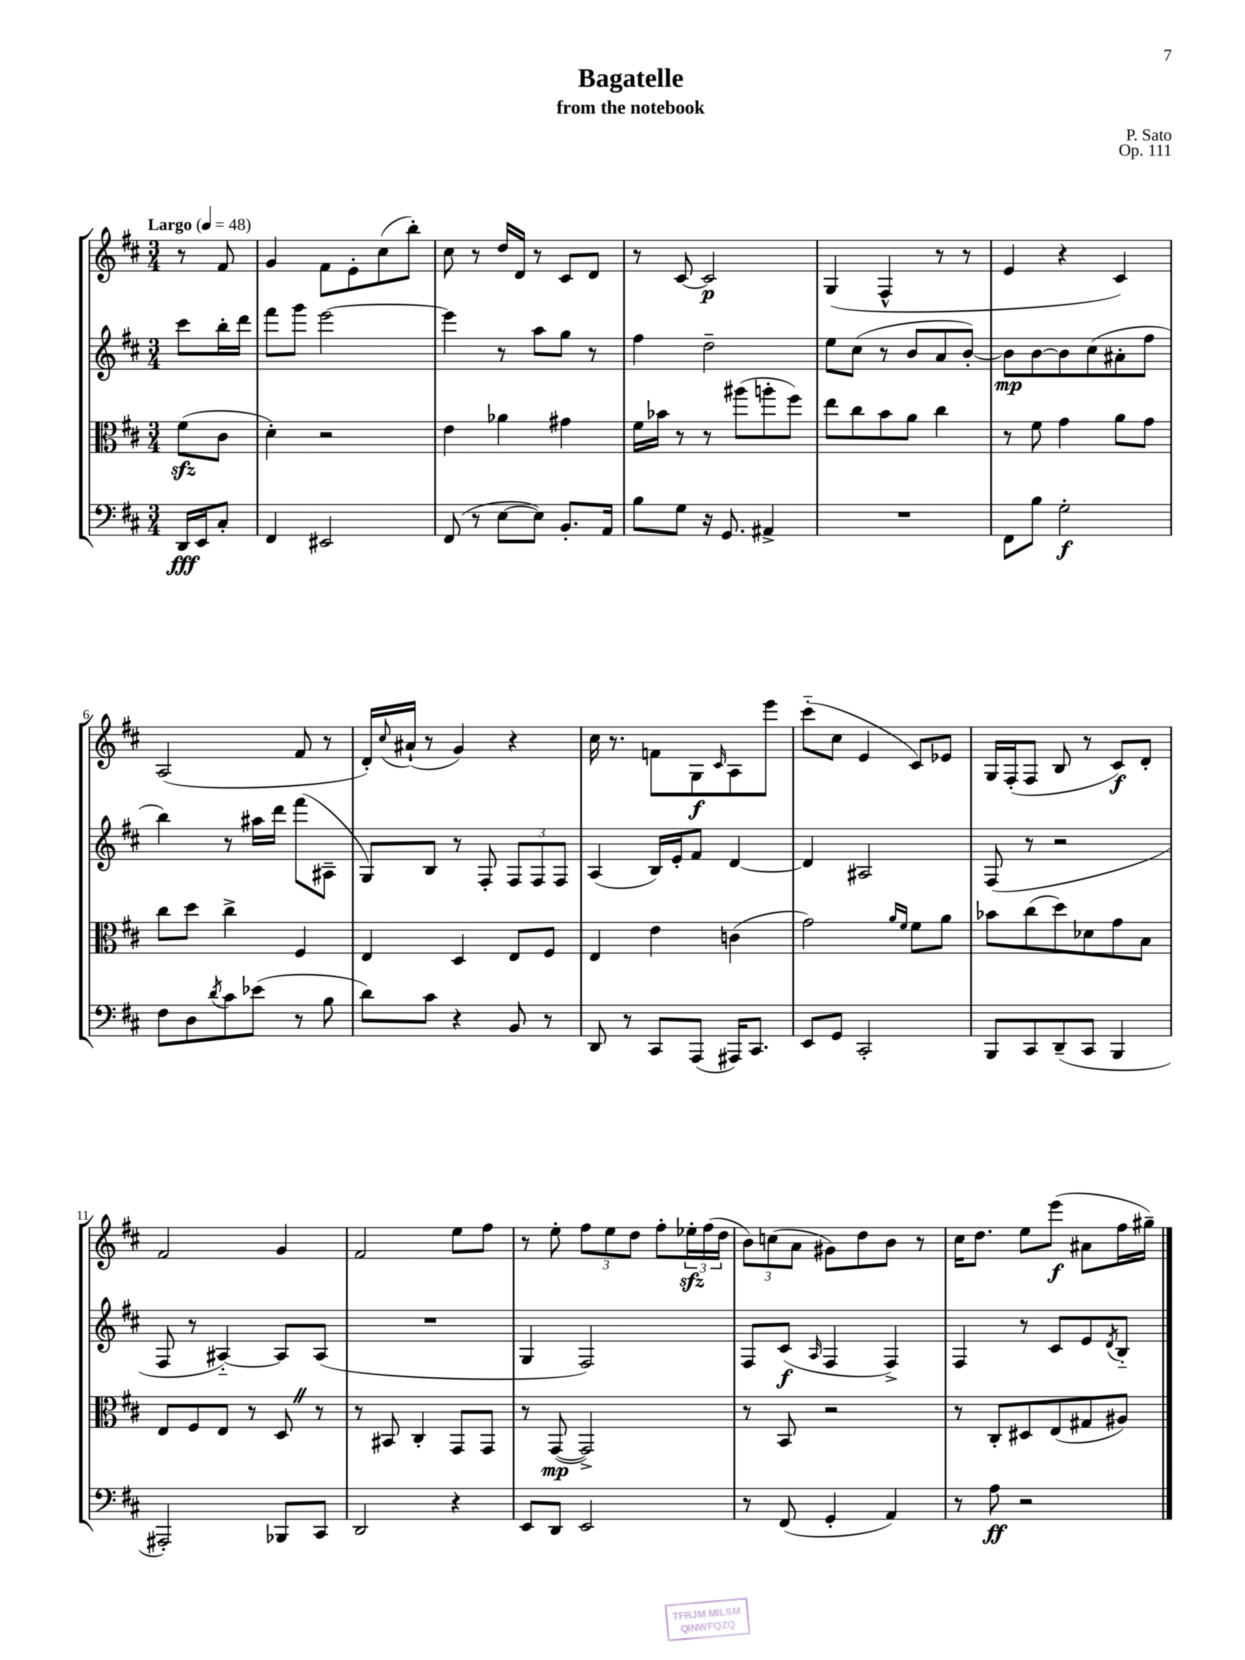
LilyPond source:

\header { title = "Bagatelle" composer = "P. Sato" subtitle = "from the notebook" opus = "Op. 111" }
<<
\new StaffGroup <<
\new Staff = "s0" {
    \clef treble \key d \major \numericTimeSignature \time 3/4 \partial 4 \tempo "Largo" 4 = 48
    r8 fis'8 |
    g'4 fis'8 e'8-. cis''8( b''8-.) |
    cis''8 r8 d''16 d'16 r8 cis'8 d'8 |
    r8 cis'8~ cis'2\p |
    g4( fis4-^ r8 r8 |
    e'4 r4 cis'4) |
    a2( fis'8 r8 |
    d'16-.) \appoggiatura { cis''8 } ais'16-!( r8 g'4) r4 |
    cis''16 r8. f'8 g8\f \grace { cis'16 } a8 e'''8 |
    cis'''8-_( cis''8 e'4 cis'8) ees'8 |
    g16 fis16-.( fis8 b8 r8 cis'8\f) d'8-. |
    fis'2 g'4 |
    fis'2 e''8 fis''8 |
    r8 e''8-. \tuplet 3/2 { fis''8 e''8 d''8 } fis''8-. \tuplet 3/2 { ees''16-.\sfz fis''16( d''16 } |
    \tuplet 3/2 { b'8) c''8( a'8 } gis'8) d''8 b'8 r8 |
    cis''16 d''8. e''8 e'''8\f( ais'8 fis''16 gis''16--) \bar "|." |
}
\new Staff = "s1" {
    \clef treble \key d \major \numericTimeSignature \time 3/4 \partial 4
    cis'''8 b''16-. d'''16 |
    fis'''8 g'''8 e'''2~ |
    e'''4 r8 a''8 g''8 r8 |
    fis''4 d''2-- |
    e''8 cis''8( r8 b'8 a'8 b'8~-.) |
    b'8\mp b'8~ b'8 cis''8( ais'8-. fis''8 |
    b''4) r8 ais''16 d'''16 fis'''8( ais8-- |
    g8) b8 r8 fis8-. \tuplet 3/2 { fis8 fis8 fis8 } |
    a4( b16) e'16-. fis'8 d'4~ |
    d'4 ais2 |
    fis8( r8 r2 |
    fis8 r8 ais4~-_) ais8 ais8( |
    R2. |
    g4 fis2) |
    fis8 cis'8\f( \grace { a16 } fis4 fis4->) |
    fis4 r8 cis'8 e'8 \acciaccatura { d'8 } b8-_ \bar "|." |
}
\new Staff = "s2" {
    \clef alto \key d \major \numericTimeSignature \time 3/4 \partial 4
    fis'8\sfz( cis'8 |
    d'4-.) r2 |
    e'4 aes'4 gis'4 |
    fis'16 bes'16 r8 r8 ais''8( a''8-. fis''8) |
    e''8 cis''8 b'8 a'8 cis''4 |
    r8 fis'8 g'4 a'8 g'8 |
    cis''8 d''8 cis''4-> fis4 |
    e4 d4 e8 fis8 |
    e4 e'4 c'4( |
    g'2) \grace { a'16 fis'16 } fis'8 a'8 |
    bes'8 cis''8( d''8) des'8 g'8 b8 |
    e8 fis8 e8 r8 d8 \once \override BreathingSign.text = \markup { \musicglyph "scripts.caesura.straight" } \breathe r8 |
    r8 bis,8 cis4-. g,8 g,8 |
    r8 g,8~\mp( g,2->) |
    r8 b,8 r2 |
    r8 cis8-. dis8 e8( gis8 ais8) \bar "|." |
}
\new Staff = "s3" {
    \clef bass \key d \major \numericTimeSignature \time 3/4 \partial 4
    d,16\fff e,16 cis8-. |
    fis,4 eis,2 |
    fis,8( r8 e8~ e8) b,8.-. a,16 |
    b8 g8 r16 g,8. ais,4-> |
    R2. |
    fis,8 b8 g2-.\f |
    fis8 d8 \acciaccatura { d'8 } cis'8 ees'8( r8 b8 |
    d'8) cis'8 r4 b,8 r8 |
    d,8 r8 cis,8 a,,8( ais,,16) cis,8. |
    e,8 g,8 cis,2-. |
    b,,8 cis,8 d,8--( cis,8 b,,4 |
    ais,,2-.) bes,,8 cis,8 |
    d,2 r4 |
    e,8 d,8 e,2 |
    r8 fis,8( g,4-. a,4) |
    r8 a8\ff r2 \bar "|." |
}
>>
>>
